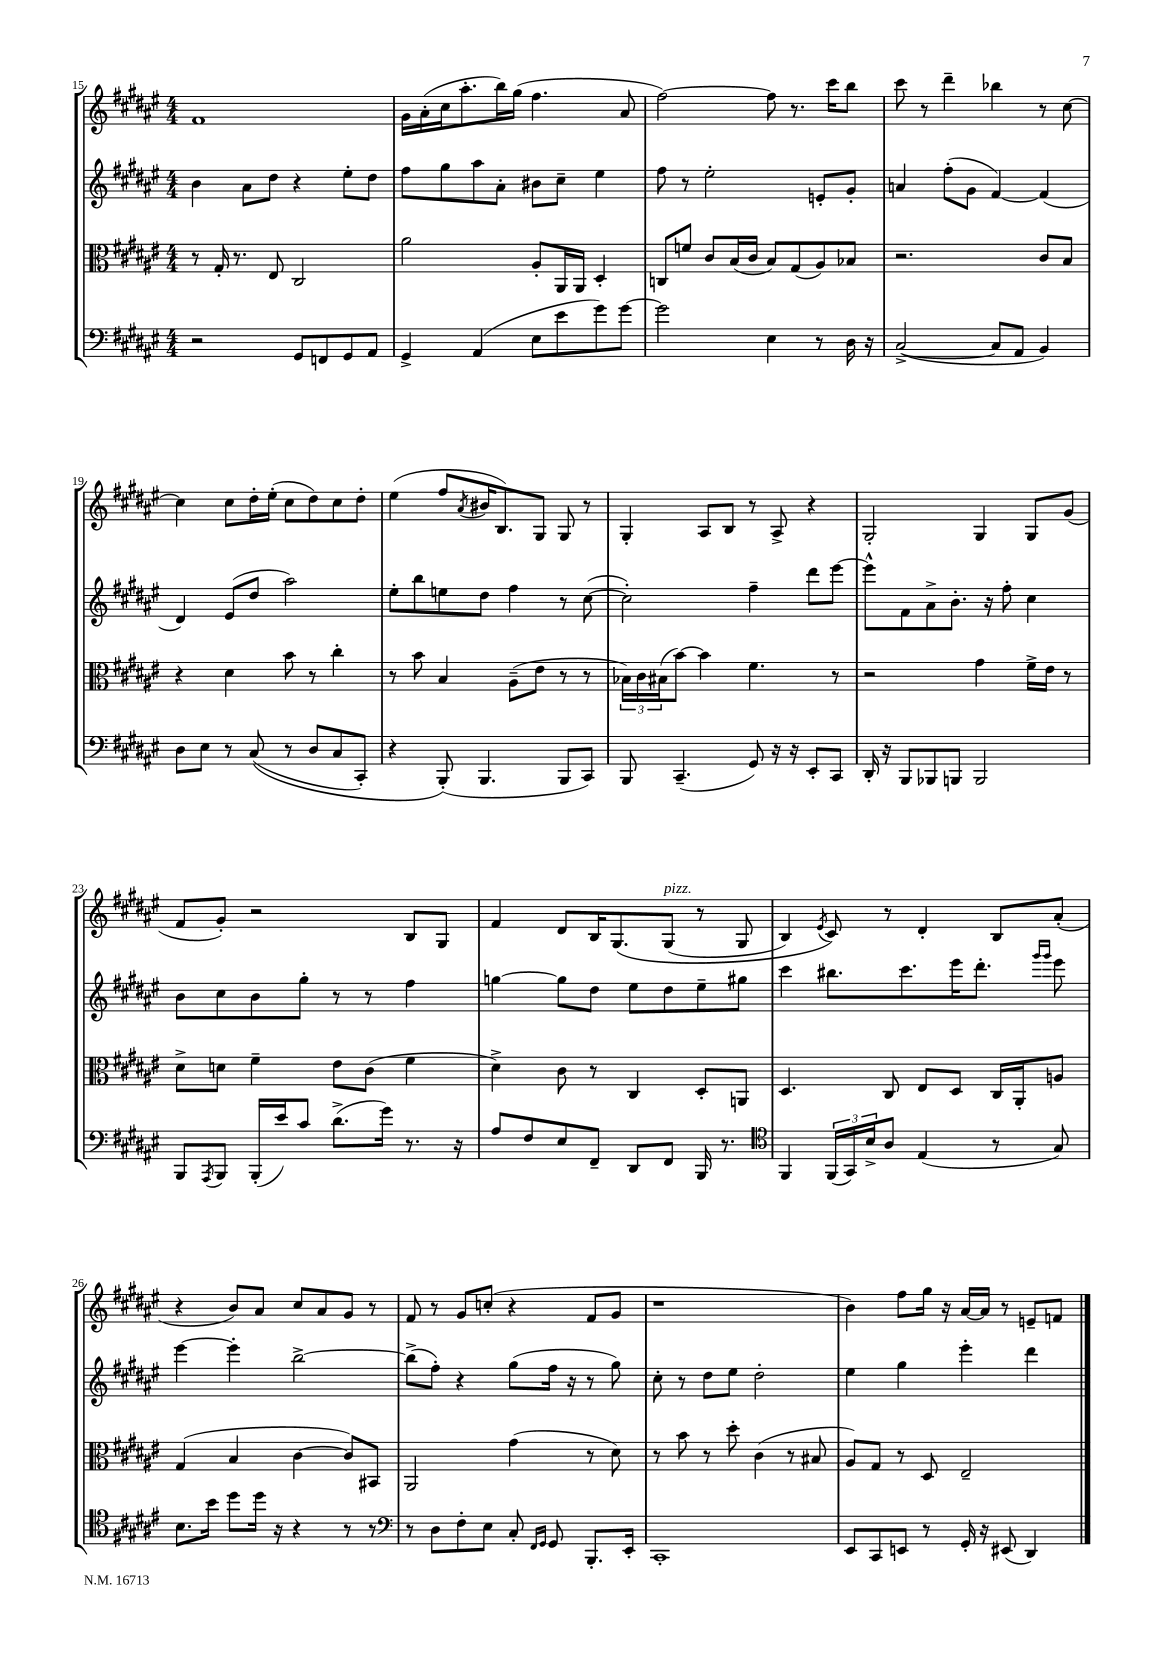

**kern	**kern	**kern	**kern
*staff4	*staff3	*staff2	*staff1
*clefF4	*clefC3	*clefG2	*clefG2
*k[f#c#g#d#a#e#]	*k[f#c#g#d#a#e#]	*k[f#c#g#d#a#e#]	*k[f#c#g#d#a#e#]
*M4/4	*M4/4	*M4/4	*M4/4
2r	8r	4b	1f#
.	16G#'	.	.
.	8.r	.	.
.	.	8a#	.
.	8E#	8dd#	.
8GG#	2C#	4r	.
8FF	.	.	.
8GG#	.	8ee#'	.
8AA#	.	8dd#	.
=	=	=	=
4GG#^	2a#	8ff#	16g#
.	.	.	(16a#'
.	.	8gg#	16cc#
.	.	.	8.aa#'
(4AA#	.	8aa#	.
.	.	8a#'	16bb)
.	.	.	(16gg#
8E#	8A#'	8b#	4.ff#
8e#	16AA#	8cc#~	.
.	16AA#	.	.
8g#)	4D#'	4ee#	.
[8g#	.	.	8a#
=	=	=	=
2g#]	8C	8ff#	[2ff#)
.	8f	8r	.
.	8c#	2ee#'	.
.	(16B	.	.
.	16c#	.	.
4E#	8B)	.	8ff#]
.	(8G#	.	8.r
8r	8A#)	8e'	.
.	.	.	16ccc#
16D#	8B-	8g#'	8bb
16r	.	.	.
=	=	=	=
([2C#^	2.r	4a	8ccc#
.	.	.	8r
.	.	(8ff#'	4ddd#~
.	.	8g#	.
8C#]	.	[4f#)	4bb-
8AA#	.	.	.
4BB)	8c#	(4f#]	8r
.	8B	.	[8cc#
=	=	=	=
8D#	4r	4d#)	4cc#]
8E#	.	.	.
8r	4d#	(8e#	8cc#
&((8C#	.	8dd#	16dd#'
.	.	.	(16ee#'
8r	8b	2aa#)	8cc#
8D#	8r	.	8dd#)
8C#	4cc#'	.	8cc#
8CC#')	.	.	8dd#'
=	=	=	=
4r	8r	8ee#'	(4ee#
.	8b	8bb	.
(8BBB'&)	4B	8ee	8ff#
.	.	.	8qa#
4.BBB	.	8dd#	16b#
.	.	.	8.B)
.	(8A#~	4ff#	.
.	8e#	.	8G#
8BBB	8r	8r	8G#
8CC#)	8r	([8cc#	8r
=	=	=	=
8BBB	24B-)	2cc#'])	4G#'
.	24c#	.	.
.	(24B#	.	.
(4.CC#~	[8b)	.	.
.	4b]	.	8A#
.	.	.	8B
8GG#)	4.f#	4ff#~	8r
16r	.	.	8A#^
16r	.	.	.
8EE#'	.	8ddd#	4r
8CC#	8r	[8eee#	.
=	=	=	=
16DD#'	2r	8eee#^^]	2G#'
16r	.	.	.
8BBB	.	8f#	.
8BBB-	.	8a#^	.
8BBB	.	8.b'	.
2BBB	4g#	.	4G#
.	.	16r	.
.	.	8ff#'	.
.	16f#^	4cc#	8G#
.	16e#	.	.
.	8r	.	(8g#
=	=	=	=
8BBB	8d#^	8b	8f#
8qAAA#	.	.	.
8BBB	8d	8cc#	8g#')
(16BBB'	4f#~	8b	2r
16e#)	.	.	.
8c#	.	8gg#'	.
(8.d#^	8e#	8r	.
.	(8c#	8r	.
16g#)	.	.	.
8.r	4f#	4ff#	8B
.	.	.	8G#
16r	.	.	.
=	=	=	=
8A#	4d#^)	[4gg	4f#
8F#	.	.	.
8E#	8c#	8gg]	8d#
8FF#~	8r	8dd#	16B
.	.	.	&(8.G#
8DD#	4C#	8ee#	.
8FF#	.	8dd#	(8G#
16BBB	8D#'	8ee#~	8r
8.r	.	.	.
.	8AA	8gg#	8G#
=	=	=	=
*clefC4	*	*	*
4FF#	4.D#	4ccc#	4B)
.	.	.	8qe#
(24FF#	.	8.bb#	8c#&)
24GG#)	.	.	.
24B^	.	.	.
8A#	8C#	.	8r
.	.	8.ccc#	.
(4E#	8E#	.	4d#'
.	8D#	16eee#	.
.	.	8.ddd#'	.
8r	16C#	.	8B
.	16AA#'	.	.
.	.	16qqggg#	.
.	.	16qqggg#	.
8G#)	8A	8eee#	(8a#'
=	=	=	=
8.B	(4G#	[4eee#	4r
16b	.	.	.
8dd#	4B	4eee#']	8b)
16dd#	.	.	8a#
16r	.	.	.
4r	[4c#	[2bb^	8cc#
.	.	.	8a#
8r	8c#])	.	8g#
8r	8BB#	.	8r
=	=	=	=
*clefF4	*	*	*
8r	2AA#	(8bb^]	8f#
8D#	.	8ff#')	8r
8F#'	.	4r	8g#
8E#	.	.	(8cc'
8C#'	(4g#	(8gg#	4r
16qqFF#	.	.	.
16qqGG#	.	.	.
8GG#	.	16ff#	.
.	.	16r	.
8.BBB'	8r	8r	8f#
.	8d#)	8gg#)	8g#
16EE#'	.	.	.
=	=	=	=
1CC#'	8r	8cc#'	1r
.	8b	8r	.
.	8r	8dd#	.
.	8dd#'	8ee#	.
.	(4c#	2dd#'	.
.	8r	.	.
.	8B#	.	.
=	=	=	=
8EE#	8A#)	4ee#	4b)
8CC#	8G#	.	.
8EE	8r	4gg#	8ff#
8r	8D#	.	16gg#
.	.	.	16r
16GG#'	2E#~	4eee#'	[16a#
16r	.	.	16a#]
(8EE#	.	.	8r
4DD#)	.	4ddd#	8e~
.	.	.	8f
==	==	==	==
*-	*-	*-	*-
